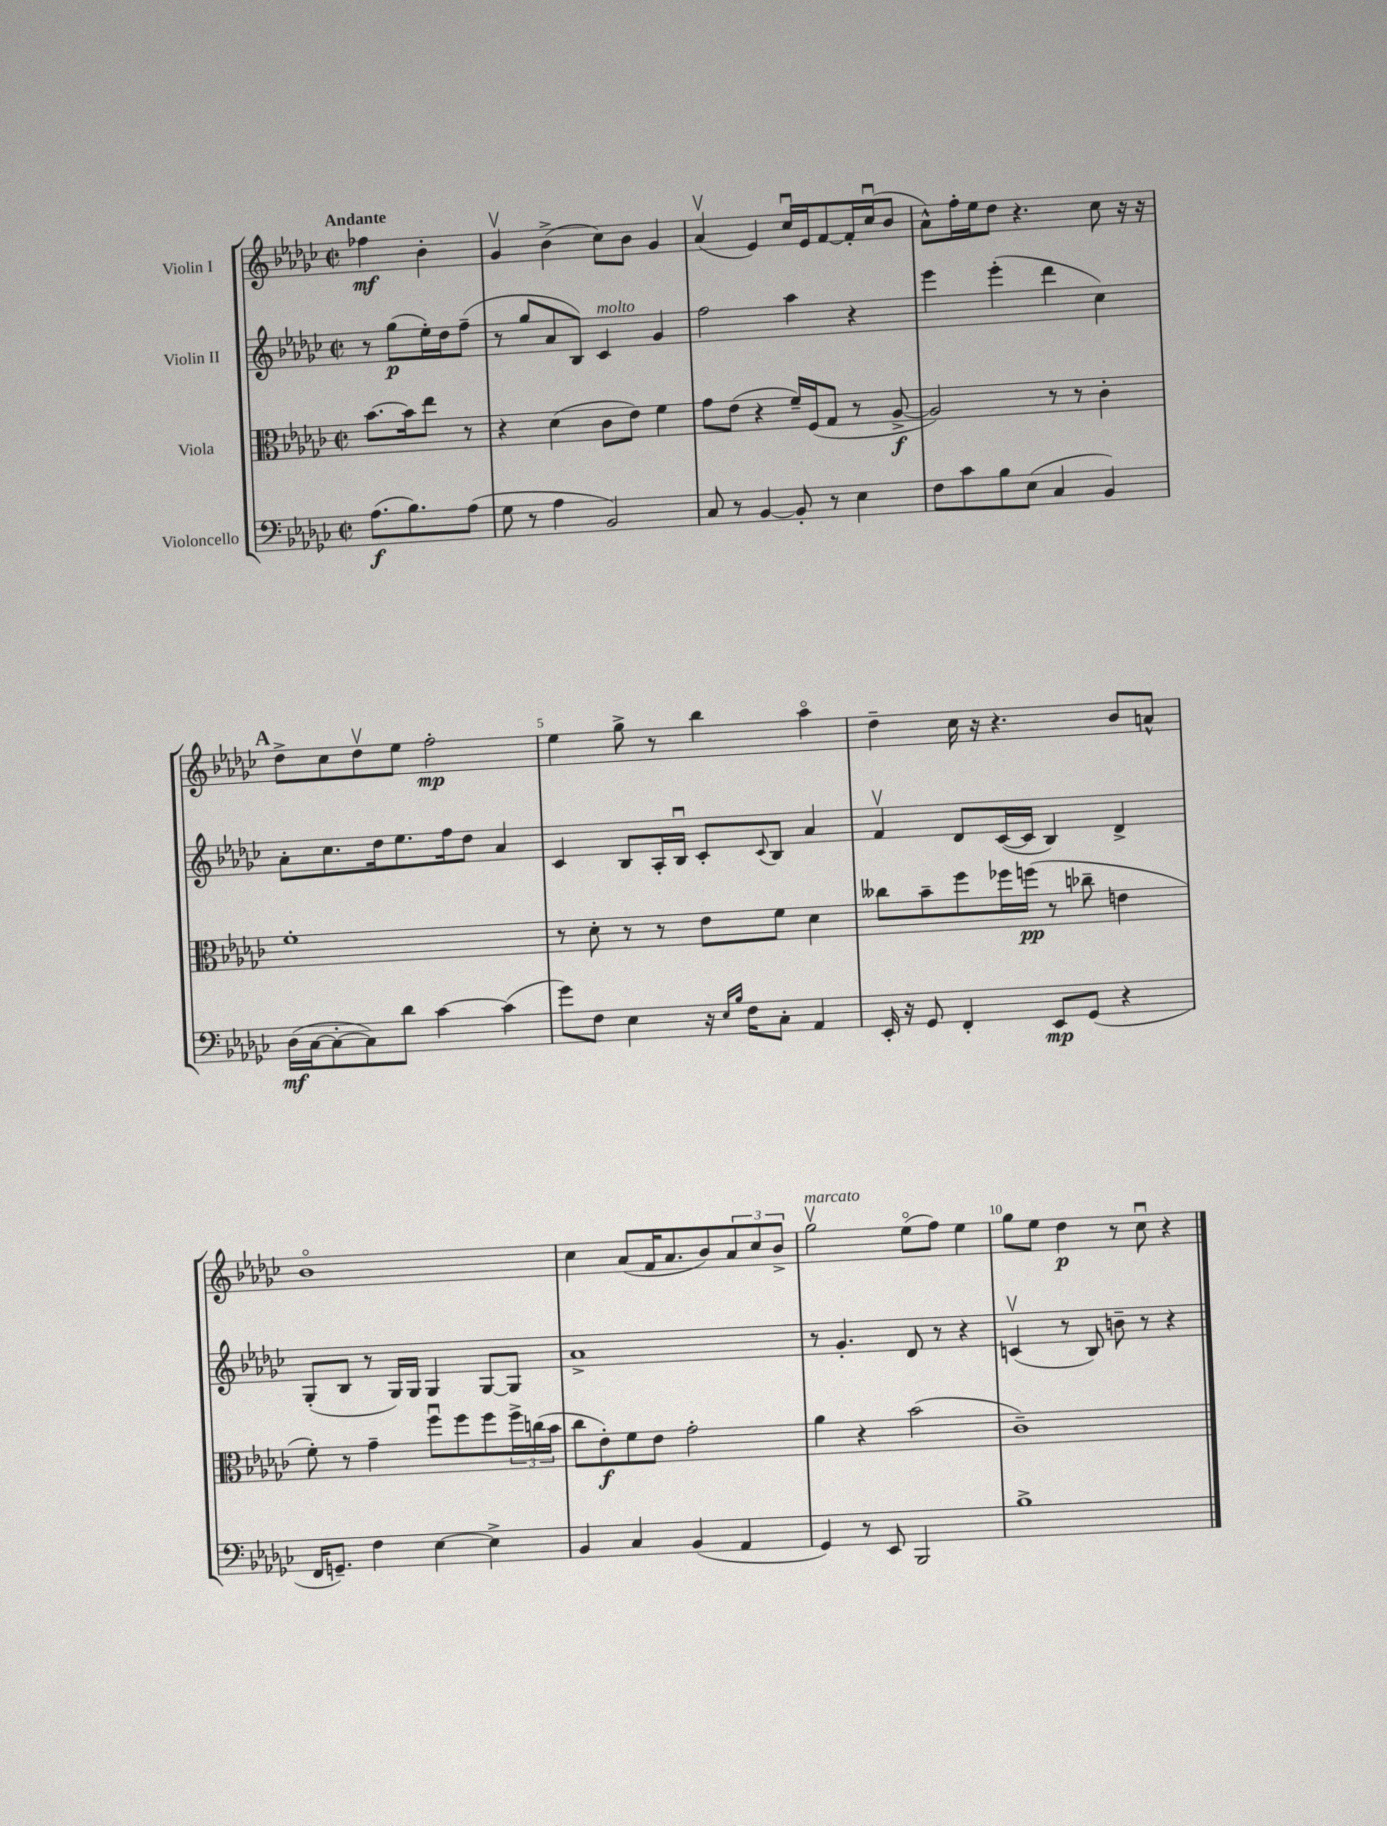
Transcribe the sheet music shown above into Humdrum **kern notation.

**kern	**dynam	**kern	**dynam	**kern	**dynam	**kern	**dynam
*part4	*part4	*part3	*part3	*part2	*part2	*part1	*part1
*staff4	*staff4	*staff3	*staff3	*staff2	*staff2	*staff1	*staff1
*I"Violoncello	*	*I"Viola	*	*I"Violin II	*	*I"Violin I	*
*clefF4	*	*clefC3	*	*clefG2	*	*clefG2	*
*k[b-e-a-d-g-c-]	*	*k[b-e-a-d-g-c-]	*	*k[b-e-a-d-g-c-]	*	*k[b-e-a-d-g-c-]	*
*M2/2	*	*M2/2	*	*M2/2	*	*M2/2	*
*met(c|)	*	*met(c|)	*	*met(c|)	*	*met(c|)	*
=	=	=	=	=	=	=	=
!	!	!	!	!	!	!LO:TX:a:B:t=Andante	!
(8.A-\L	f	[8.b-\L	.	8r	.	4ff-X\	mf
.	.	.	.	(8gg-\L	p	.	.
8.B-\)	.	16b-\k]	.	.	.	.	.
.	.	8ee-\J	.	16ee-'\L)	.	4b-'\	.
.	.	.	.	16dd-\J	.	.	.
(8A-\J	.	8r	.	(8ff~\J	.	.	.
=1	=1	=1	=1	=1	=1	=1	=1
8G-\	.	4r	.	8r	.	4g-v/	.
8r	.	.	.	8gg-/L	.	.	.
4A-\	.	(4d-\	.	8a-/	.	(4b-^\	.
.	.	.	.	8B-/J)	.	.	.
!	!	!	!	!LO:TX:a:i:t=molto	!	!	!
2BB-/)	.	8c-\L	.	4c-/	.	8cc-\L)	.
.	.	8e-\J)	.	.	.	8b-\J	.
.	.	4f\	.	4g-/	.	4g-/	.
=2	=2	=2	=2	=2	=2	=2	=2
8C-/	.	8g-\L	.	2ff\	.	(4a-v/	.
8r	.	(8e-\J	.	.	.	.	.
[4BB-/	.	4r	.	.	.	4e-/)	.
8BB-'/]	.	16f~/LL)	.	4aa-\	.	16cc-u/LL	.
.	.	(16F/J	.	.	.	16e-/J	.
8r	.	8G-/J	.	.	.	[8f/	.
4E-\	.	8r	.	4r	.	16f'/L]	.
.	.	.	.	.	.	(16cc-u/J	.
.	.	[8A-^/	f	.	.	8b-/J	.
=3	=3	=3	=3	=3	=3	=3	=3
8F\L	.	2A-/])	.	4eee-\	.	8a-^^\L)	.
8c-\	.	.	.	.	.	16ff'\L	.
.	.	.	.	.	.	16ee-\J	.
8B-\	.	.	.	(4eee-'\	.	8dd-\J	.
(8E-\J	.	.	.	.	.	4.r	.
4C-/	.	8r	.	4ddd-\	.	.	.
.	.	8r	.	.	.	.	.
4BB-/)	.	4c-'\	.	4cc-\)	.	8cc-\	.
.	.	.	.	.	.	16r	.
.	.	.	.	.	.	16r	.
!!LO:LB:g=z
!!LO:REH:place=s1:t=A
=4	=4	=4	=4	=4	=4	=4	=4
(16D-\LL	mf	1f'	.	8a-'\L	.	8dd-^\L	.
[16C-\J	.	.	.	.	.	.	.
8C-'\_	.	.	.	8.cc-\	.	8cc-\	.
8C-\])	.	.	.	.	.	8dd-v\	.
.	.	.	.	16dd-\k	.	.	.
8d-\J	.	.	.	8.ee-\	.	8ee-\J	.
[4c-\	.	.	.	.	.	2ff'\	mp
.	.	.	.	16ff\k	.	.	.
.	.	.	.	8dd-\J	.	.	.
(4c-\]	.	.	.	4a-/	.	.	.
=5	=5	=5	=5	=5	=5	=5	=5
8g-\L)	.	8r	.	4c-/	.	4ee-\	.
8F\J	.	8d-'\	.	.	.	.	.
4E-\	.	8r	.	8B-/L	.	8gg-^\	.
.	.	8r	.	16A-'/L	.	8r	.
.	.	.	.	16B-u/JJ	.	.	.
16r	.	8e-\L	.	8c-'/L	.	4bb-\	.
16qqE-/LL	.	.	.	.	.	.	.
16qqB-/JJ	.	.	.	.	.	.	.
16F\KL	.	.	.	.	.	.	.
.	.	.	.	8qqc-/	.	.	.
8C-'\J	.	8f\J	.	8B-/J	.	.	.
4AA-/	.	4d-\	.	4a-/	.	4aa-\	.
=6	=6	=6	=6	=6	=6	=6	=6
16EE-'/	.	8cc--X\L	.	4fv/	.	4dd-~\	.
16r	.	.	.	.	.	.	.
8GG-/	.	8b-~\	.	.	.	.	.
4FF'/	.	8ff\	.	8d-/L	.	16cc-\	.
.	.	.	.	.	.	16r	.
.	.	16ff-X\L	.	([16c-/L	.	4.r	.
.	.	(16ffn\JJ	pp	16c-/JJ]	.	.	.
8EE-/L	mp	8r	.	4B-/)	.	.	.
(8GG-/J	.	8cc-X~\	.	.	.	.	.
4r	.	4en\	.	4d-^/	.	8b-/L	.
.	.	.	.	.	.	8an^^/J	.
!!LO:LB:g=z
=7	=7	=7	=7	=7	=7	=7	=7
16FF/KL	.	8f'\)	.	(8G-'/L	.	1b-	.
8.GGn~/J)	.	.	.	.	.	.	.
.	.	8r	.	8B-/J	.	.	.
4F\	.	4g-~\	.	8r	.	.	.
.	.	.	.	16G-/LL)	.	.	.
.	.	.	.	16G-/JJ	.	.	.
[4E-\	.	8ffu\L	.	4G-/	.	.	.
.	.	8ff\	.	.	.	.	.
4E-^\]	.	8ff\	.	[8G-/L	.	.	.
.	.	24ff^\L	.	8G-/J]	.	.	.
.	.	(24ccn\	.	.	.	.	.
.	.	24b-\JJ	.	.	.	.	.
=8	=8	=8	=8	=8	=8	=8	=8
4BB-/	.	8cc-\L	.	1a-^	.	4cc-\	.
.	.	8e-'\)	f	.	.	.	.
4C-/	.	8f\	.	.	.	(8a-/L	.
.	.	8e-\J	.	.	.	16f/K	.
.	.	.	.	.	.	8.a-/	.
(4BB-/	.	2g-'\	.	.	.	.	.
.	.	.	.	.	.	8b-/)	.
4AA-/	.	.	.	.	.	12a-/	.
.	.	.	.	.	.	12cc-/	.
.	.	.	.	.	.	12b-^/J	.
=9	=9	=9	=9	=9	=9	=9	=9
!	!	!	!	!	!	!LO:TX:a:i:t=marcato	!
4GG-/)	.	4a-\	.	8r	.	2gg-v\	.
.	.	.	.	4.g-'/	.	.	.
8r	.	4r	.	.	.	.	.
8EE-/	.	.	.	.	.	.	.
2BBB-/	.	(2b-\	.	8d-/	.	(8ee-\L	.
.	.	.	.	8r	.	8ff\J)	.
.	.	.	.	4r	.	4ee-\	.
=10	=10	=10	=10	=10	=10	=10	=10
1B-^	.	1c-~)	.	(4cnv/	.	8gg-\L	.
.	.	.	.	.	.	8ee-\J	.
.	.	.	.	8r	.	4dd-\	p
.	.	.	.	8B-/)	.	.	.
.	.	.	.	8bn~\	.	8r	.
.	.	.	.	8r	.	8cc-u\	.
.	.	.	.	4r	.	4r	.
==	==	==	==	==	==	==	==
*-	*-	*-	*-	*-	*-	*-	*-
